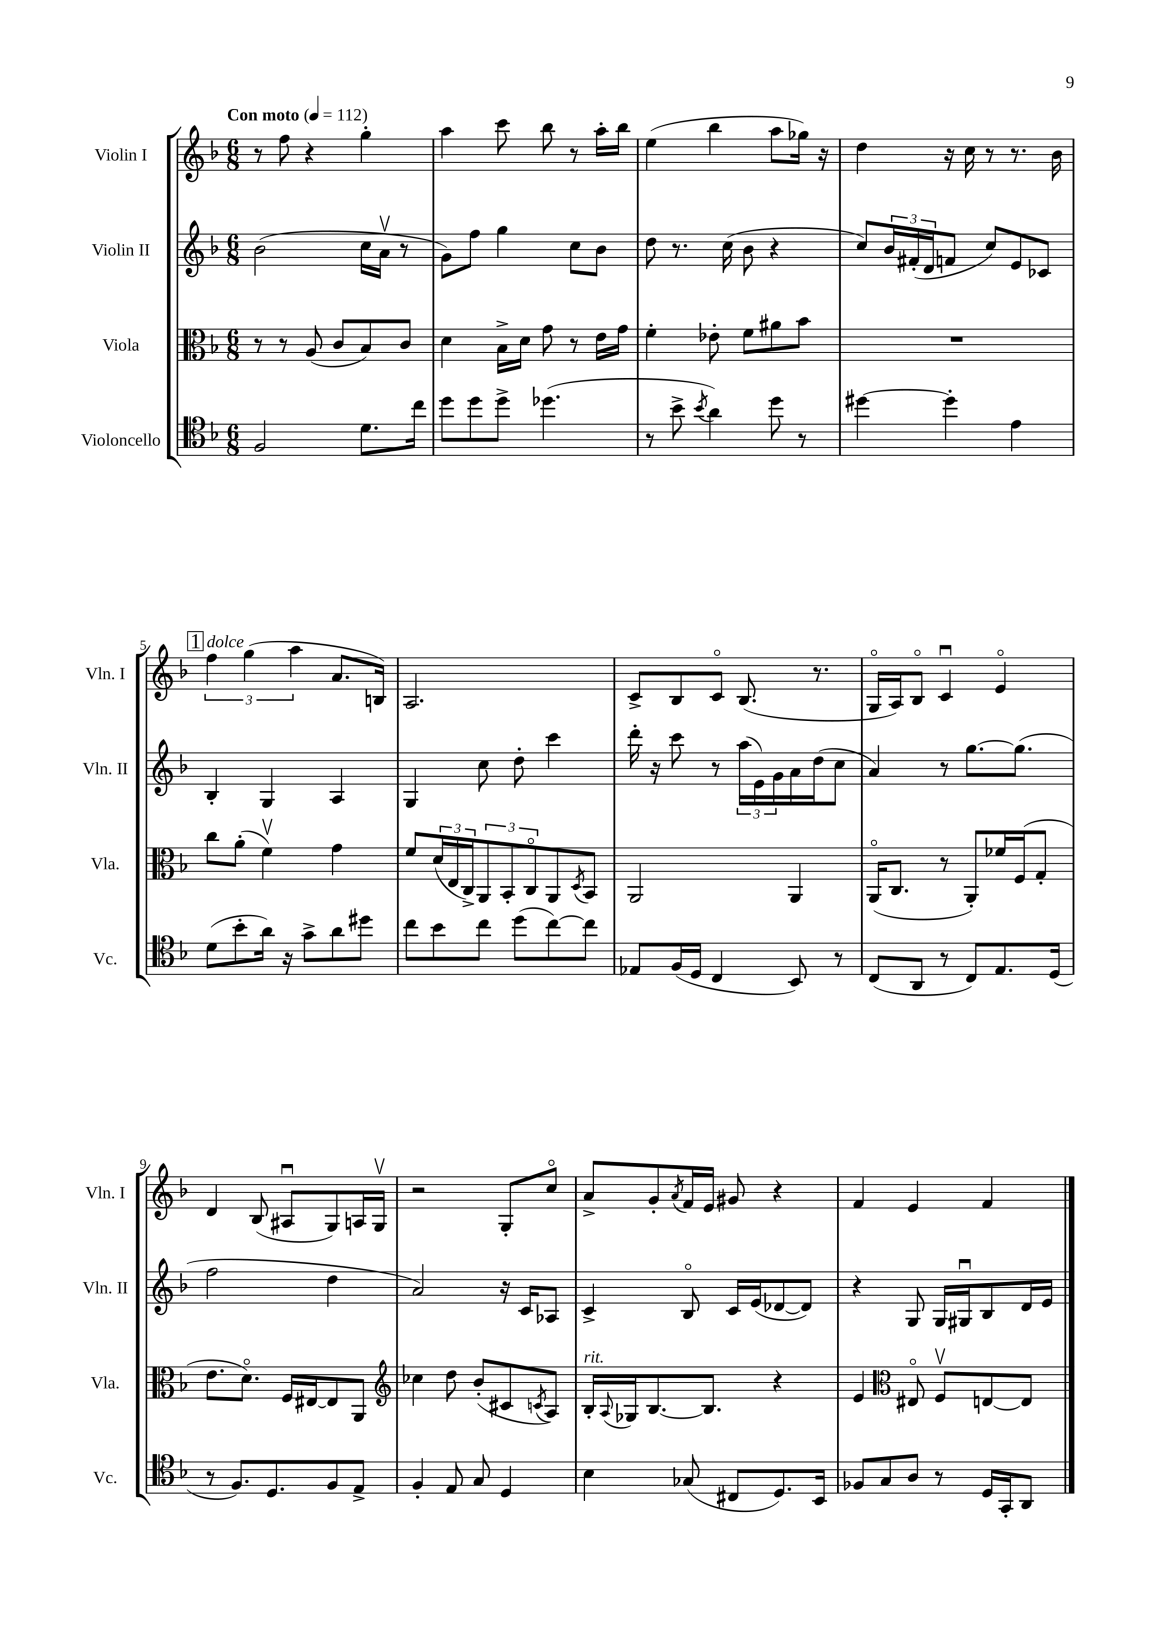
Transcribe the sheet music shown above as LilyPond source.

<<
\new StaffGroup <<
\new Staff = "s0" \with { instrumentName = "Violin I" shortInstrumentName = "Vln. I" } {
    \clef treble \key f \major \numericTimeSignature \time 6/8 \tempo "Con moto" 4 = 112
    r8 f''8 r4 g''4-. |
    a''4 c'''8 bes''8 r8 a''16-. bes''16 |
    e''4( bes''4 a''8 ges''16) r16 |
    d''4 r16 c''16 r8 r8. bes'16 |
    \mark \markup { \box "1" } \tuplet 3/2 { f''4^\markup { \italic "dolce" } g''4( a''4 } a'8. b16) |
    a2. |
    c'8-> bes8 c'8\flageolet bes8.( r8. |
    g16\flageolet a16) bes8\flageolet c'4\downbow e'4\flageolet |
    d'4 bes8( ais8\downbow g8) a16 g16\upbow |
    r2 g8-. c''8\flageolet |
    a'8-> g'8-. \acciaccatura { a'8 } f'16 e'16 gis'8 r4 |
    f'4 e'4 f'4 \bar "|." |
}
\new Staff = "s1" \with { instrumentName = "Violin II" shortInstrumentName = "Vln. II" } {
    \clef treble \key f \major \numericTimeSignature \time 6/8
    bes'2( c''16 a'16\upbow r8 |
    g'8) f''8 g''4 c''8 bes'8 |
    d''8 r8. c''16( bes'8 r4 |
    c''8) \tuplet 3/2 { bes'16 fis'16-.( d'16 } f'8 c''8) e'8 ces'8 |
    \mark \markup { \box "1" } bes4-. g4 a4 |
    g4 c''8 d''8-. c'''4 |
    d'''16-. r16 c'''8 r8 \tuplet 3/2 { a''16( e'16) g'16 } a'16 d''16( c''8 |
    a'4) r8 g''8.~ g''8.( |
    f''2 d''4 |
    a'2) r16 c'16 aes8 |
    c'4-> bes8\flageolet c'16 e'16( des'8~ des'8) |
    r4 g8 g16 gis16\downbow bes8 d'16 e'16 \bar "|." |
}
\new Staff = "s2" \with { instrumentName = "Viola" shortInstrumentName = "Vla." } {
    \clef alto \key f \major \numericTimeSignature \time 6/8
    r8 r8 a8( c'8 bes8) c'8 |
    d'4 bes16-> d'16 g'8 r8 e'16 g'16 |
    f'4-. ees'8-. f'8 ais'8 bes'8 |
    R2. |
    \mark \markup { \box "1" } c''8 a'8-.( f'4\upbow) g'4 |
    f'8 \tuplet 3/2 { d'16( e16 c16->) } \tuplet 3/2 { a,8 bes,8-. c8\flageolet } a,8 \acciaccatura { d8 } bes,8 |
    a,2 a,4 |
    a,16\flageolet( c8. r8 a,8-.) fes'16 f16( g8-. |
    e'8. d'8.\flageolet) f16 eis16~ eis8 a,8 |
    \clef treble ces''4 d''8 bes'8-.( cis'8 \acciaccatura { c'8 } a8) |
    bes16-.^\markup { \italic "rit." } \appoggiatura { a8 } ges16 bes8.~ bes8. r4 |
    e'4 \clef alto eis8\flageolet f8\upbow e8~ e8 \bar "|." |
}
\new Staff = "s3" \with { instrumentName = "Violoncello" shortInstrumentName = "Vc." } {
    \clef tenor \key f \major \numericTimeSignature \time 6/8
    f2 d'8. c''16 |
    d''8 d''8 d''8-> des''4.( |
    r8 bes'8-> \acciaccatura { bes'8 } a'4) d''8 r8 |
    dis''4~ dis''4-. e'4 |
    \mark \markup { \box "1" } d'8( bes'8-. a'16) r16 g'8-> a'8 dis''8 |
    c''8 bes'8 c''8 d''8( c''8~) c''8 |
    ees8 f16( d16 c4 bes,8) r8 |
    c8( a,8 r8 c8) e8. d16( |
    r8 f8.) d8. f8 e8-> |
    f4-. e8 g8 d4 |
    bes4 ges8( cis8 d8.) bes,16 |
    fes8 g8 a8 r8 d16 g,16-. a,8 \bar "|." |
}
>>
>>
